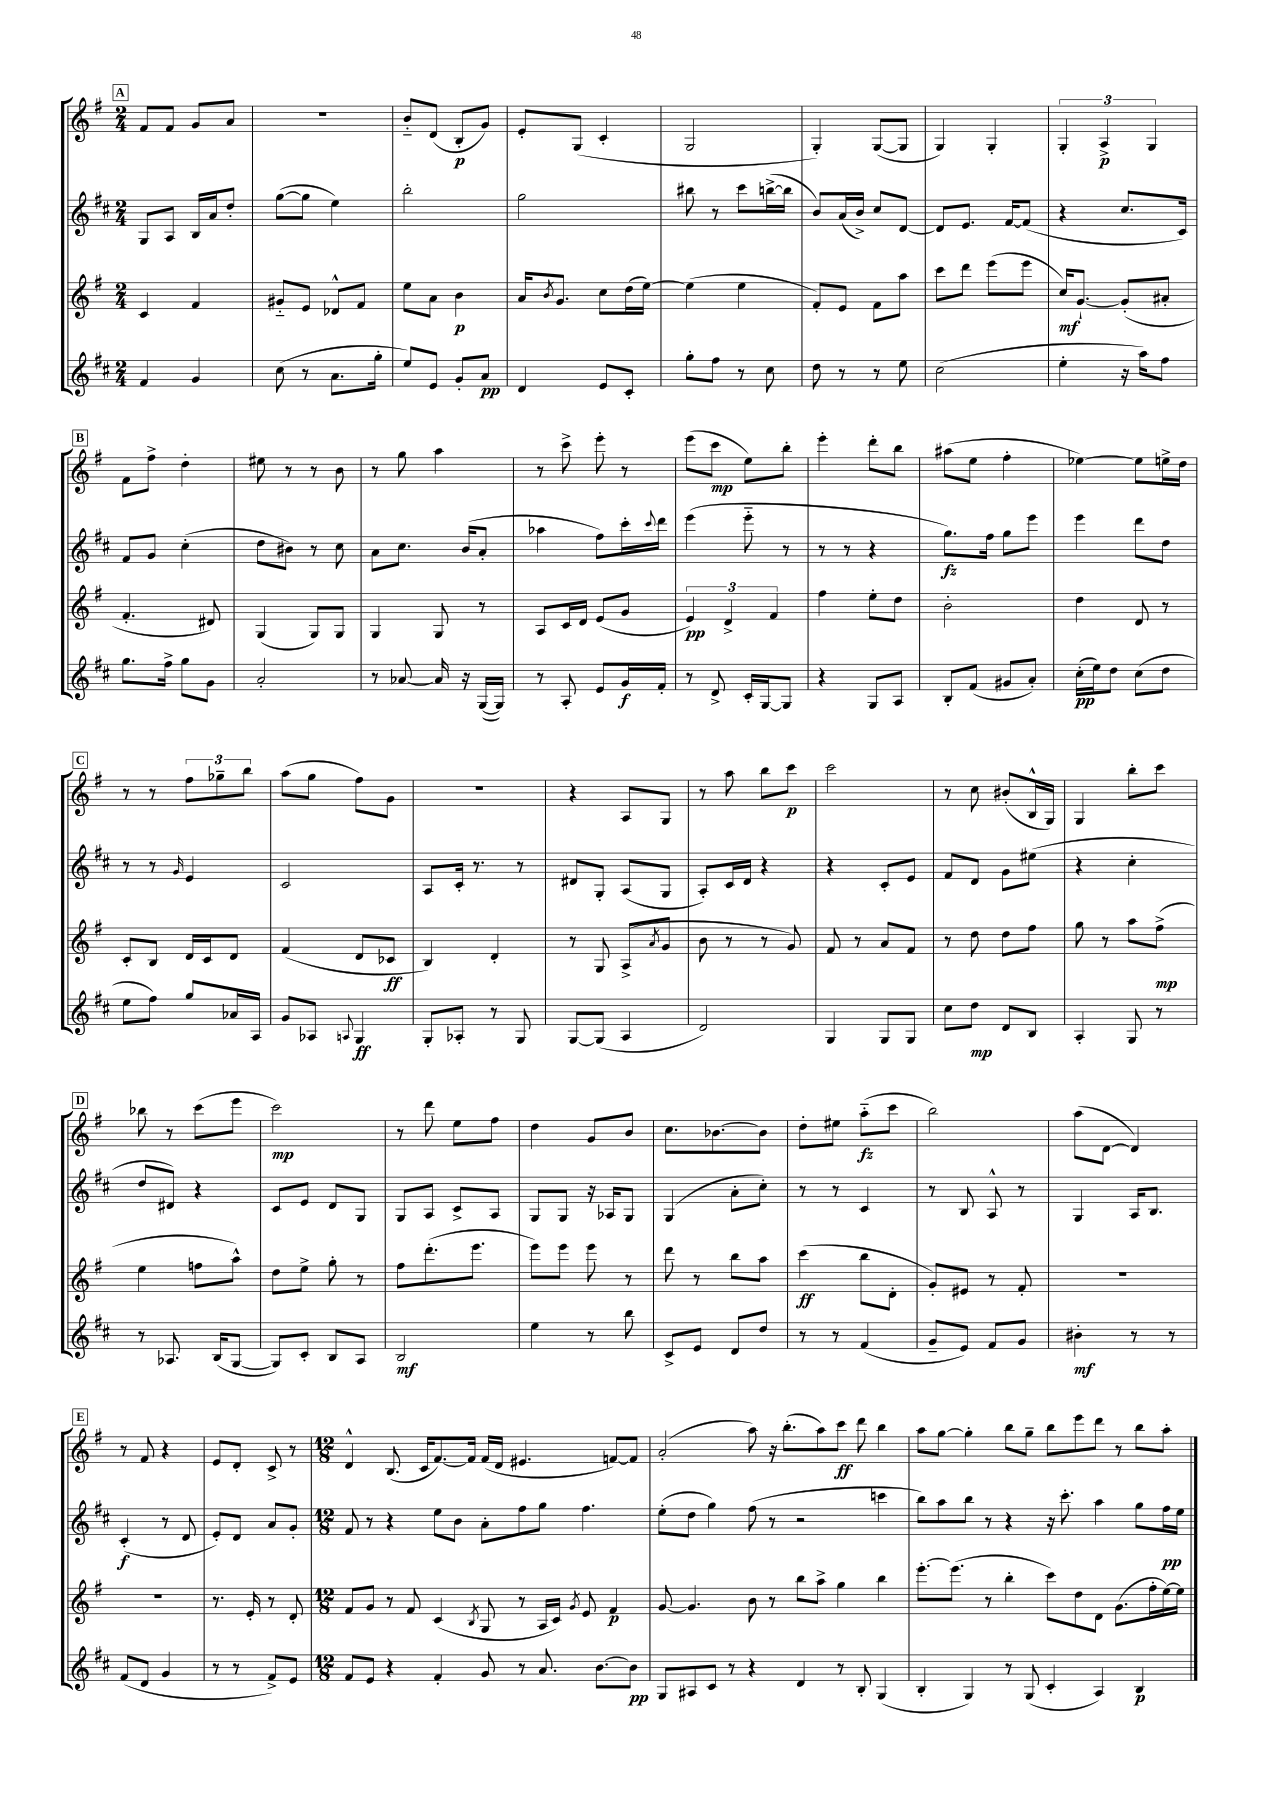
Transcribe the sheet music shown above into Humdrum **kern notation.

**kern	**kern	**kern	**kern
*staff4	*staff3	*staff2	*staff1
*clefG2	*clefG2	*clefG2	*clefG2
*k[f#c#]	*k[f#]	*k[f#c#]	*k[f#]
*M2/4	*M2/4	*M2/4	*M2/4
4f#	4c	8G	8f#
.	.	8A	8f#
4g	4f#	16B	8g
.	.	16a	.
.	.	8dd'	8a
=	=	=	=
(8cc#	8g#'~	([8gg	2r
8r	8e	8gg]	.
8.a	8d-^^	4ee)	.
.	8f#	.	.
16gg'	.	.	.
=	=	=	=
8ee)	8ee	2bb'	8b'~
8e	8a	.	(8d
8g'	4b	.	8B'
8a	.	.	8g)
=	=	=	=
4d	16a	2gg	8e'
.	8qb	.	.
.	8.g	.	.
.	.	.	(8G
8e	8cc	.	4c'
8c#'	(16dd	.	.
.	[16ee)	.	.
=	=	=	=
8gg'	(4ee]	8bb#	2G
8ff#	.	8r	.
8r	4ee	8ccc#	.
8cc#	.	([16bb^	.
.	.	16bb]	.
=	=	=	=
8dd	8f#')	8b)	4G')
8r	8e	(16a	.
.	.	16b^)	.
8r	8f#	8cc#	([8G
8ee	8aa	[8d	8G]
=	=	=	=
(2cc#	8ccc	8d]	4G)
.	8ddd	8.e	.
.	(8eee	.	4G'
.	.	[16f#	.
.	8eee	(8f#]	.
=	=	=	=
4ee'	16cc)	4r	6G'
.	[8.g`	.	.
.	.	.	6A^
16r	(8g']	8.cc#	.
16aa)	.	.	.
.	.	.	6G
8ff#	8a#'	.	.
.	.	16c#)	.
=	=	=	=
8.gg	4.f#'	8f#	8f#
.	.	8g	8ff#^
16ff#^	.	.	.
8gg	.	(4cc#'	4dd'
8g	8d#)	.	.
=	=	=	=
2a'	(4G	8dd	8ee#
.	.	8b#)	8r
.	8G)	8r	8r
.	8G	8cc#	8b
=	=	=	=
8r	4G	8a	8r
[8a-	.	8.cc#	8gg
16a-]	8G	.	4aa
16r	.	(16b	.
([16G	8r	8a'	.
16G])	.	.	.
=	=	=	=
8r	8A	4aa-	8r
8A'	16c	.	8ccc^
.	16d	.	.
8e	(8e	8ff#)	8eee'
16g	8g	16ccc#'	8r
.	.	8qqccc#	.
16f#'	.	16ddd	.
=	=	=	=
8r	6e)	(4eee	(8eee
8d^	.	.	8ccc
.	6d^	.	.
16c#'	.	8eee'~	8ee)
[16G	.	.	.
.	6f#	.	.
8G]	.	8r	8bb'
=	=	=	=
4r	4ff#	8r	4eee'
.	.	8r	.
8G	8ee'	4r	8ddd'
8A	8dd	.	8bb
=	=	=	=
8B'	2b'	8.gg)	(8aa#
(8f#	.	.	8ee
.	.	16ff#	.
8g#	.	8gg	4ff#'
8a')	.	8eee	.
=	=	=	=
(16cc#'	4dd	4eee	[4ee-)
16ee)	.	.	.
8dd	.	.	.
(8cc#	8d	8ddd	8ee-]
8dd	8r	8dd	16ee^
.	.	.	16dd
=	=	=	=
8ee	8c'	8r	8r
8ff#)	8B	8r	8r
.	.	16qqg	.
8gg	16d	4e	12ff#
.	16c	.	.
.	.	.	12gg-~
16a-	8d	.	.
.	.	.	12bb
16A	.	.	.
=	=	=	=
8g	(4f#	2c#	(8aa
8A-	.	.	8gg
8qqA	.	.	.
4G	8d	.	8ff#)
.	8c-	.	8g
=	=	=	=
8G'	4B)	8A	2r
8A-'	.	16c#'	.
.	.	8.r	.
8r	4d'	.	.
8G	.	8r	.
=	=	=	=
[8G	8r	8d#	4r
(8G]	8G	8G'	.
4A	(8A^	(8A	8A
.	8qa	.	.
.	8g	8G	8G
=	=	=	=
2d)	8b	8A')	8r
.	8r	16c#	8aa
.	.	16d	.
.	8r	4r	8bb
.	8g)	.	8ccc
=	=	=	=
4G	8f#	4r	2ccc
.	8r	.	.
8G	8a	8c#'	.
8G	8f#	8e	.
=	=	=	=
8cc#	8r	8f#	8r
8dd	8dd	8d	8cc
8d	8dd	8g	(8b#'
8B	8ff#	(8ee#	16B^^
.	.	.	16G)
=	=	=	=
4A'	8gg	4r	4G
.	8r	.	.
8G	8aa	4cc#'	8bb'
8r	(8ff#^	.	8ccc
=	=	=	=
8r	4ee	8dd	8bb-
8.A-	.	8d#)	8r
.	8ff	4r	(8ccc
(16B	.	.	.
[8G	8aa^^)	.	8eee
=	=	=	=
8G])	8dd	8c#	2ccc)
8c#'	8ee^	8e	.
8B	8gg'	8d	.
8A	8r	8G	.
=	=	=	=
2B	8ff#	8G	8r
.	(8.ddd'	8A	8ddd
.	.	8c#^	8ee
.	8.eee	.	.
.	.	8A	8ff#
=	=	=	=
4ee	8eee)	8G	4dd
.	8eee	8G	.
8r	8eee	16r	8g
.	.	16A-	.
8bb	8r	8G	8b
=	=	=	=
8c#^	8ddd	(4G	8.cc
8e	8r	.	.
.	.	.	[8.b-
8d	8bb	8a'	.
8dd	8aa	8cc#')	8b-]
=	=	=	=
8r	(4ccc	8r	8dd'
8r	.	8r	8ee#
(4f#	8bb	4c#	(8aa'~
.	8d'	.	8ccc
=	=	=	=
8g~	8g')	8r	2bb)
8e)	8e#	8B	.
8f#	8r	8A^^	.
8g	8f#'	8r	.
=	=	=	=
4b#'	2r	4G	(8aa
.	.	.	[8d
8r	.	16A	4d])
.	.	8.B	.
8r	.	.	.
=	=	=	=
(8f#	2r	(4c#'	8r
8d	.	.	8f#
4g	.	8r	4r
.	.	8d	.
=	=	=	=
8r	8.r	8e')	8e
8r	.	8d	8d'
.	16e'	.	.
8f#^)	8r	8a	8c^
8e	8d'	8g'	8r
=	=	=	=
*M12/8	*M12/8	*M12/8	*M12/8
8f#	8f#	8f#	4d^^
8e	8g	8r	.
4r	8r	4r	(8.B
.	8f#	.	.
.	.	.	16c
4f#'	(4c	8ee	[8.f#)
.	.	8b	.
.	.	.	16f#]
.	8qB	.	.
8g	8G	8a'	(16f#
.	.	.	16d
8r	8r	8ff#	4.e#
8.a	16A	8gg	.
.	16c)	.	.
.	8qg	.	.
.	8e	4.ff#	.
[8.b	.	.	.
.	4f#	.	[8f)
8b]	.	.	8f]
=	=	=	=
8G	[8g	(8ee'	(2a'
8A#	4.g]	8dd	.
8c#	.	4gg)	.
8r	.	.	.
4r	8b	(8ff#	8aa)
.	8r	8r	16r
.	.	.	(8.bb'
4d	8bb	2r	.
.	8aa^	.	8aa)
8r	4gg	.	8ccc
8B'	.	.	8ddd
(4G	4bb	4ccc	4bb
=	=	=	=
4B'	[8.eee'	8bb)	8aa
.	.	8aa	[8gg
.	(8.eee]	.	.
4G)	.	8bb	4gg']
.	8r	8r	.
8r	4bb'	4r	8bb
(8G	.	.	8gg~
4c#'	8ccc)	16r	8bb
.	.	8.ccc#'	.
.	8dd	.	8eee
4A)	8d	4aa	8ddd
.	(8.g	.	8r
4B	.	8gg	8bb
.	16ff#'	.	.
.	[16ee)	16ff#	8aa'
.	16ee]	16ee	.
==	==	==	==
*-	*-	*-	*-
